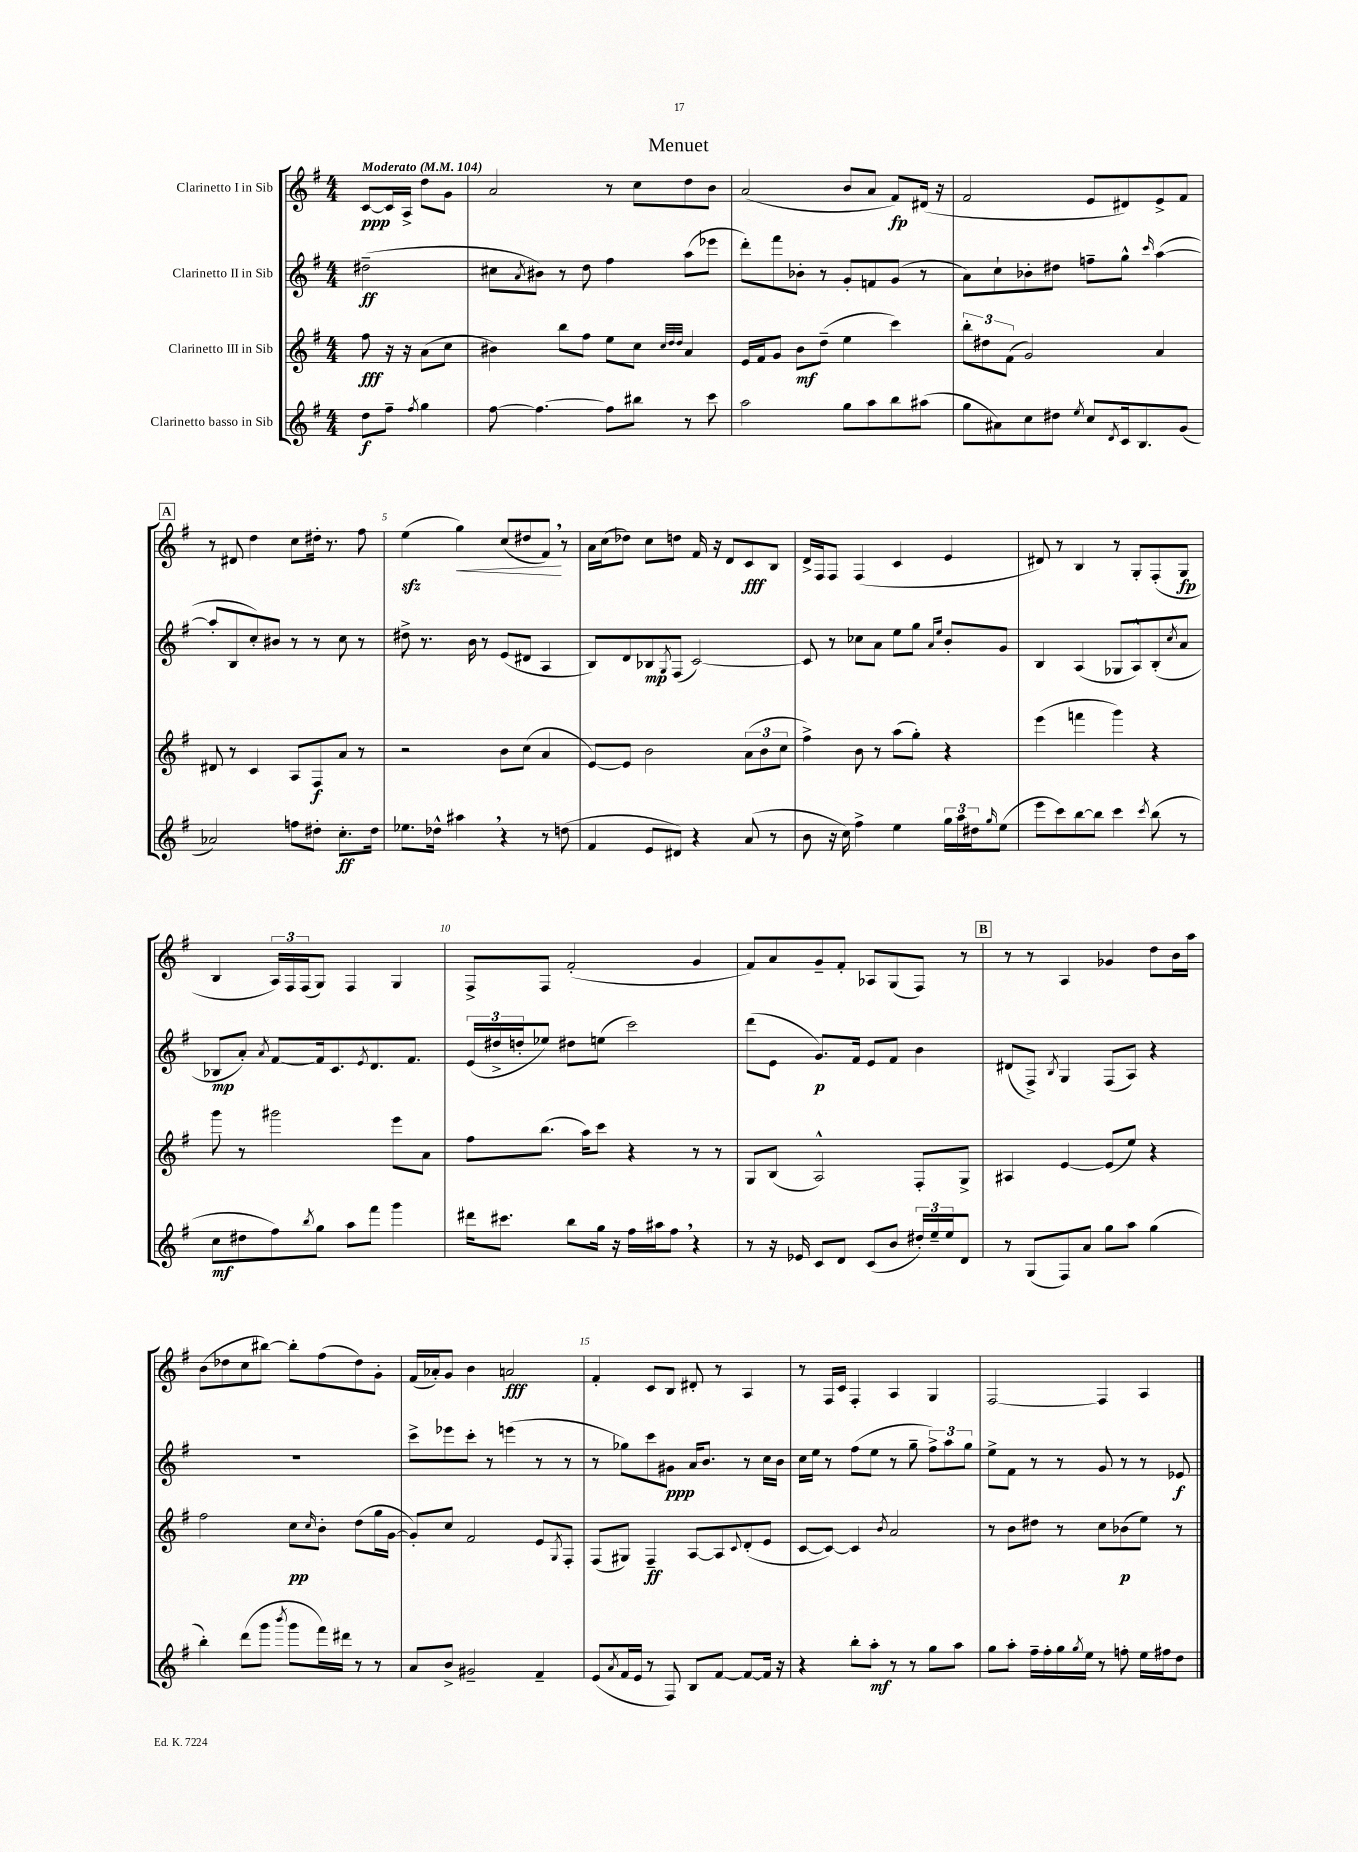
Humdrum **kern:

**kern	**dynam	**kern	**dynam	**kern	**dynam	**kern	**dynam
*part4	*part4	*part3	*part3	*part2	*part2	*part1	*part1
*staff4	*staff4	*staff3	*staff3	*staff2	*staff2	*staff1	*staff1
*I"Clarinetto basso in Sib	*	*I"Clarinetto III in Sib	*	*I"Clarinetto II in Sib	*	*I"Clarinetto I in Sib	*
*clefG2	*	*clefG2	*	*clefG2	*	*clefG2	*
*k[f#]	*	*k[f#]	*	*k[f#]	*	*k[f#]	*
*M4/4	*	*M4/4	*	*M4/4	*	*M4/4	*
*MM104	*	*MM104	*	*MM104	*	*MM104	*
=	=	=	=	=	=	=	=
!	!	!	!	!	!	!LO:TX:a:B:t=Moderato	!
8dd\L	f	8ff#\	fff	(2dd#X~\	ff	[8c/L	ppp
8ff#~\J	.	16r	.	.	.	16c/L]	.
.	.	16r	.	.	.	16A^/JJ	.
8qff#/	.	.	.	.	.	.	.
4gg\	.	(8a\L	.	.	.	8dd\L	.
.	.	8cc\J	.	.	.	8g\J	.
=1	=1	=1	=1	=1	=1	=1	=1
[8ff#\	.	4b#X\)	.	8cc#X\L	.	2a/	.
.	.	.	.	8qa/	.	.	.
4.ff#\_	.	.	.	8b#X\J)	.	.	.
.	.	8bb\L	.	8r	.	.	.
.	.	8ff#\J	.	8dd\	.	.	.
8ff#\L]	.	8ee\L	.	4ff#\	.	8r	.
8bb#X\J	.	8cc\J	.	.	.	8cc\L	.
.	.	32qqcc/LLL	.	.	.	.	.
.	.	32qqdd/	.	.	.	.	.
.	.	32qqdd/JJJ	.	.	.	.	.
8r	.	4a/	.	(8aa\L	.	8dd\	.
8ccc\	.	.	.	8eee-X\J	.	8b\J	.
=2	=2	=2	=2	=2	=2	=2	=2
2aa\	.	16e/LL	.	8ddd'\L)	.	(2a/	.
.	.	16f#/J	.	.	.	.	.
.	.	8g/J	.	8fff#\	.	.	.
.	.	8b\L	mf	8b-X'\J	.	.	.
.	.	(8dd~\J	.	8r	.	.	.
8gg\L	.	4ee\	.	8g'/L	.	8b/L	.
8aa\	.	.	.	8fn/	.	8a/J	.
8bb\	.	4ccc\)	.	(8g/J	.	8f#/L)	fp
(8aa#X\J	.	.	.	8r	.	(16d#X/Jk	.
.	.	.	.	.	.	16r	.
=3	=3	=3	=3	=3	=3	=3	=3
8gg\L	.	12bb'\L	.	8a\L)	.	2f#/	.
.	.	12dd#X\	.	.	.	.	.
8a#X\)	.	.	.	8cc`\	.	.	.
.	.	(12f#\J	.	.	.	.	.
8cc\	.	2g/)	.	8b-X'\	.	.	.
8dd#X\J	.	.	.	8dd#X\J	.	.	.
8qee/	.	.	.	.	.	.	.
8cc/L	.	.	.	8ffn~\L	.	8e/L	.
8qd/	.	.	.	.	.	.	.
16c/k	.	.	.	8gg^^\J	.	8d#X/)	.
8.B/	.	.	.	.	.	.	.
.	.	.	.	16qqccc/	.	.	.
.	.	4a/	.	([4aa\	.	8e^/	.
(8g/J	.	.	.	.	.	8f#/J	.
!!LO:LB:g=z
!!LO:REH:place=s1:t=A
=4	=4	=4	=4	=4	=4	=4	=4
2a-X/)	.	8d#X/	.	8aa'/L]	.	8r	.
.	.	8r	.	8B/	.	8d#X/	.
.	.	4c/	.	8cc'/)	.	4dd\	.
.	.	.	.	8b#X/J	.	.	.
8ffn\L	.	8A/L	.	8r	.	8cc\L	.
8dd#X'\J	.	8F#/	f	8r	.	16dd#X'\Jk	.
.	.	.	.	.	.	8.r	.
8.cc'\L	ff	8a/J	.	8cc\	.	.	.
.	.	8r	.	8r	.	8ff#\	.
16dd#\Jk	.	.	.	.	.	.	.
=5	=5	=5	=5	=5	=5	=5	=5
8.ee-X\L	.	2r	.	8dd#X^\	.	(4eezz\	.
.	.	.	.	8.r	.	.	.
16dd-X^^\Jk	.	.	.	.	.	.	.
!	!	!	!	!	!	!	!LO:HP:b
4aa#X,\	.	.	.	.	.	4gg\)	<
.	.	.	.	16b\	.	.	.
.	.	.	.	8r	.	.	.
4r	.	8b\L	.	(8e/L	.	(8cc/L	.
.	.	(8cc\J	.	8d#X/J	.	8dd#X/	.
8r	.	4a/	.	4A/	.	8f#,/J)	.
(8ddn\	.	.	.	.	.	8r	[
=6	=6	=6	=6	=6	=6	=6	=6
4f#/	.	[8e/L)	.	8B/L)	.	16a\LL	.
.	.	.	.	.	.	(16cc\J	.
.	.	8e/J]	.	8d/	.	8dd-X\J)	.
8e/L	.	2b\	.	8B-X/	mp	8cc\L	.
.	.	.	.	8qG/	.	.	.
8d#X/J)	.	.	.	(8F#/J	.	8ddn\J	.
4r	.	.	.	[2c/)	.	16f#/	.
.	.	.	.	.	.	16r	.
.	.	.	.	.	.	8d/L	.
(8a/	.	(12a\L	.	.	.	8c/	fff
.	.	12b\	.	.	.	.	.
8r	.	.	.	.	.	8B/J	.
.	.	12cc\J	.	.	.	.	.
=7	=7	=7	=7	=7	=7	=7	=7
8b\	.	4ff#^\)	.	8c/]	.	16d^/LL	.
.	.	.	.	.	.	16F#/J	.
16r	.	.	.	8r	.	8F#/J	.
16cc\)	.	.	.	.	.	.	.
4ff#^\	.	8b\	.	8cc-X\L	.	(4F#/	.
.	.	8r	.	8a\J	.	.	.
4ee\	.	(8aa\L	.	8ee\L	.	4c/	.
.	.	8gg'\J)	.	8gg\J	.	.	.
.	.	.	.	16qqa/LL	.	.	.
.	.	.	.	16qqee/JJ	.	.	.
24gg\LL	.	4r	.	8b'/L	.	4e/	.
24aa\	.	.	.	.	.	.	.
24dd#X\J	.	.	.	.	.	.	.
16qqgg/	.	.	.	.	.	.	.
(8ee\J	.	.	.	8g/J	.	.	.
=8	=8	=8	=8	=8	=8	=8	=8
8eee\L	.	(4eee\	.	4B/	.	8d#X/)	.
8ccc\)	.	.	.	.	.	8r	.
[8bb\	.	4fffn\	.	(4A/	.	4B/	.
8bb\J]	.	.	.	.	.	.	.
4ccc\	.	4ggg\)	.	8G-X/L	.	8r	.
.	.	.	.	8A^^/)	.	8G'/L	.
8qccc/	.	.	.	.	.	.	.
(8bb\	.	4r	.	(8B'/	.	(8F#'/	.
.	.	.	.	8qcc/	.	.	.
8r	.	.	.	8a/J	.	8G/J	fp
!!LO:LB:g=z
=9	=9	=9	=9	=9	=9	=9	=9
8cc\L	mf	8ggg\	.	8B-X/L	mp	4B/	.
8dd#X\	.	8r	.	8a'/J)	.	.	.
.	.	.	.	8qa/	.	.	.
8ff#\)	.	2ggg#X\	.	[8f#/L	.	24A/LL)	.
.	.	.	.	.	.	24F#/	.
.	.	.	.	.	.	(24F#/J	.
8qbb/	.	.	.	.	.	.	.
8gg\J	.	.	.	16f#/k]	.	8G/J)	.
.	.	.	.	8.c/	.	.	.
8aa\L	.	.	.	.	.	4F#/	.
.	.	.	.	8qe/	.	.	.
8fff#\J	.	.	.	8.d/	.	.	.
4ggg\	.	8eee\L	.	.	.	4G/	.
.	.	.	.	8.f#/J	.	.	.
.	.	8a\J	.	.	.	.	.
=10	=10	=10	=10	=10	=10	=10	=10
16ddd#X\KL	.	8ff#\L	.	(24e/LL	.	8F#^/L	.
.	.	.	.	24dd#X^/	.	.	.
8.ccc#X\J	.	.	.	.	.	.	.
.	.	.	.	24ddn'/J	.	.	.
.	.	(8.bb\J	.	8ee-X/J)	.	8F#/J	.
8bb\L	.	.	.	8dd#X\L	.	(2f#'/	.
.	.	16aa\KL)	.	.	.	.	.
16gg\Jk	.	8ccc\J	.	(8een\J	.	.	.
16r	.	.	.	.	.	.	.
16ff#\LL	.	4r	.	2ccc\)	.	.	.
16aa#X\J	.	.	.	.	.	.	.
8ff#,\J	.	.	.	.	.	.	.
4r	.	8r	.	.	.	4g/	.
.	.	8r	.	.	.	.	.
=11	=11	=11	=11	=11	=11	=11	=11
8r	.	8G/L	.	(8ddd\L	.	8f#/L)	.
16r	.	(8B/J	.	8e\J	.	8a/	.
16e-X/	.	.	.	.	.	.	.
8c/L	.	2A^^/)	.	8.g/L)	p	8g~/	.
8d/J	.	.	.	.	.	8f#'/J	.
.	.	.	.	16f#/Jk	.	.	.
(8c/L	.	.	.	8e/L	.	8A-X/L	.
8b/J	.	.	.	8f#/J	.	(8G/	.
24dd#X'/LL)	.	8F#'/L	.	4b\	.	8F#/J)	.
24ee~/	.	.	.	.	.	.	.
24ee/J	.	.	.	.	.	.	.
8d/J	.	8G^/J	.	.	.	8r	.
!!LO:REH:place=s1:t=B
=12	=12	=12	=12	=12	=12	=12	=12
8r	.	4A#X/	.	(8d#X/L	.	8r	.
(8G/L	.	.	.	8F#^/J)	.	8r	.
.	.	.	.	8qB/	.	.	.
8F#/)	.	[4e/	.	4G/	.	4A/	.
8a/J	.	.	.	.	.	.	.
8gg\L	.	(8e/L]	.	(8F#/L	.	4g-X/	.
8aa\J	.	8ee/J)	.	8A/J)	.	.	.
(4gg\	.	4r	.	4r	.	8dd\L	.
.	.	.	.	.	.	16b\L	.
.	.	.	.	.	.	16aa\JJ	.
!!LO:LB:g=z
=13	=13	=13	=13	=13	=13	=13	=13
4bb'\)	.	2ff#\	.	1r	.	(8b\L	.
.	.	.	.	.	.	8dd-X\	.
(8ddd\L	.	.	.	.	.	8cc\	.
8ggg\J	.	.	.	.	.	[8bb#X\J)	.
8qbbb/	.	.	.	.	.	.	.
8ggg\L	.	8cc\L	pp	.	.	8bb#'\L]	.
.	.	16qqcc/	.	.	.	.	.
16fff#\L)	.	8b'\J	.	.	.	(8ff#\	.
16ddd#X\JJ	.	.	.	.	.	.	.
8r	.	(8dd\L	.	.	.	8dd-\)	.
8r	.	16gg\L	.	.	.	8g'\J	.
.	.	[16g\JJ	.	.	.	.	.
=14	=14	=14	=14	=14	=14	=14	=14
8a/L	.	8g'/L])	.	8ccc^\L	.	(16f#/LL	.
.	.	.	.	.	.	16a-X'/J)	.
8b^/J	.	8cc/J	.	8eee-X\	.	8g/J	.
2g#X~/	.	2f#/	.	8ccc'\J	.	4b\	.
.	.	.	.	8r	.	.	.
.	.	.	.	(4eeen\	.	2an/	fff
4f#~/	.	8e/L	.	8r	.	.	.
.	.	8qG/	.	.	.	.	.
.	.	8F#'/J	.	8r	.	.	.
=15	=15	=15	=15	=15	=15	=15	=15
(8e/L	.	(8F#/L	.	8r	.	4f#'/	.
8qa/	.	.	.	.	.	.	.
16f#/L	.	8G#X/J)	.	8gg-X\L)	.	.	.
16e/JJ	.	.	.	.	.	.	.
8r	.	4F#~/	ff	8ccc\	.	8c/L	.
8F#/)	.	.	.	8g#X\J	ppp	8B/J	.
8B/L	.	[8A/L	.	16a/KL	.	8d#X'/	.
.	.	.	.	8.b/J	.	.	.
[8f#/J	.	8A/]	.	.	.	8r	.
.	.	8qqc/	.	.	.	.	.
8f#/L_	.	(8d'/	.	8r	.	4A/	.
16f#/Jk]	.	8e/J	.	16cc\LL	.	.	.
16r	.	.	.	16b\JJ	.	.	.
=16	=16	=16	=16	=16	=16	=16	=16
4r	.	[8c/L	.	16cc\LL	.	8r	.
.	.	.	.	16ee\JJ	.	.	.
.	.	8c/J_)	.	8r	.	16F#/LL	.
.	.	.	.	.	.	16c/JJ	.
8bb'\L	.	4c/]	.	(8ff#\L	.	4F#'/	.
8aa'\J	mf	.	.	8ee\J	.	.	.
.	.	8qb/	.	.	.	.	.
8r	.	2a/	.	8r	.	4A/	.
8r	.	.	.	8gg~\	.	.	.
8gg\L	.	.	.	12ff#^\L)	.	4G/	.
.	.	.	.	12aa\	.	.	.
8aa\J	.	.	.	.	.	.	.
.	.	.	.	12gg\J	.	.	.
=17	=17	=17	=17	=17	=17	=17	=17
8gg\L	.	8r	.	8ee^\L	.	[2F#/	.
8aa'\J	.	8b\L	.	8f#\J	.	.	.
16ff#~\LL	.	8dd#X\J	.	8r	.	.	.
16ff#'\	.	.	.	.	.	.	.
16gg\	.	8r	.	8r	.	.	.
8qgg/	.	.	.	.	.	.	.
16ee\JJ	.	.	.	.	.	.	.
8r	.	8cc\L	.	8g/	.	4F#/]	.
8ffn'\	.	(8b-X\	p	8r	.	.	.
16ee\LL	.	8ee\J)	.	8r	.	4A/	.
16ff#X\J	.	.	.	.	.	.	.
8dd\J	.	8r	.	8e-X/	f	.	.
==	==	==	==	==	==	==	==
*-	*-	*-	*-	*-	*-	*-	*-
